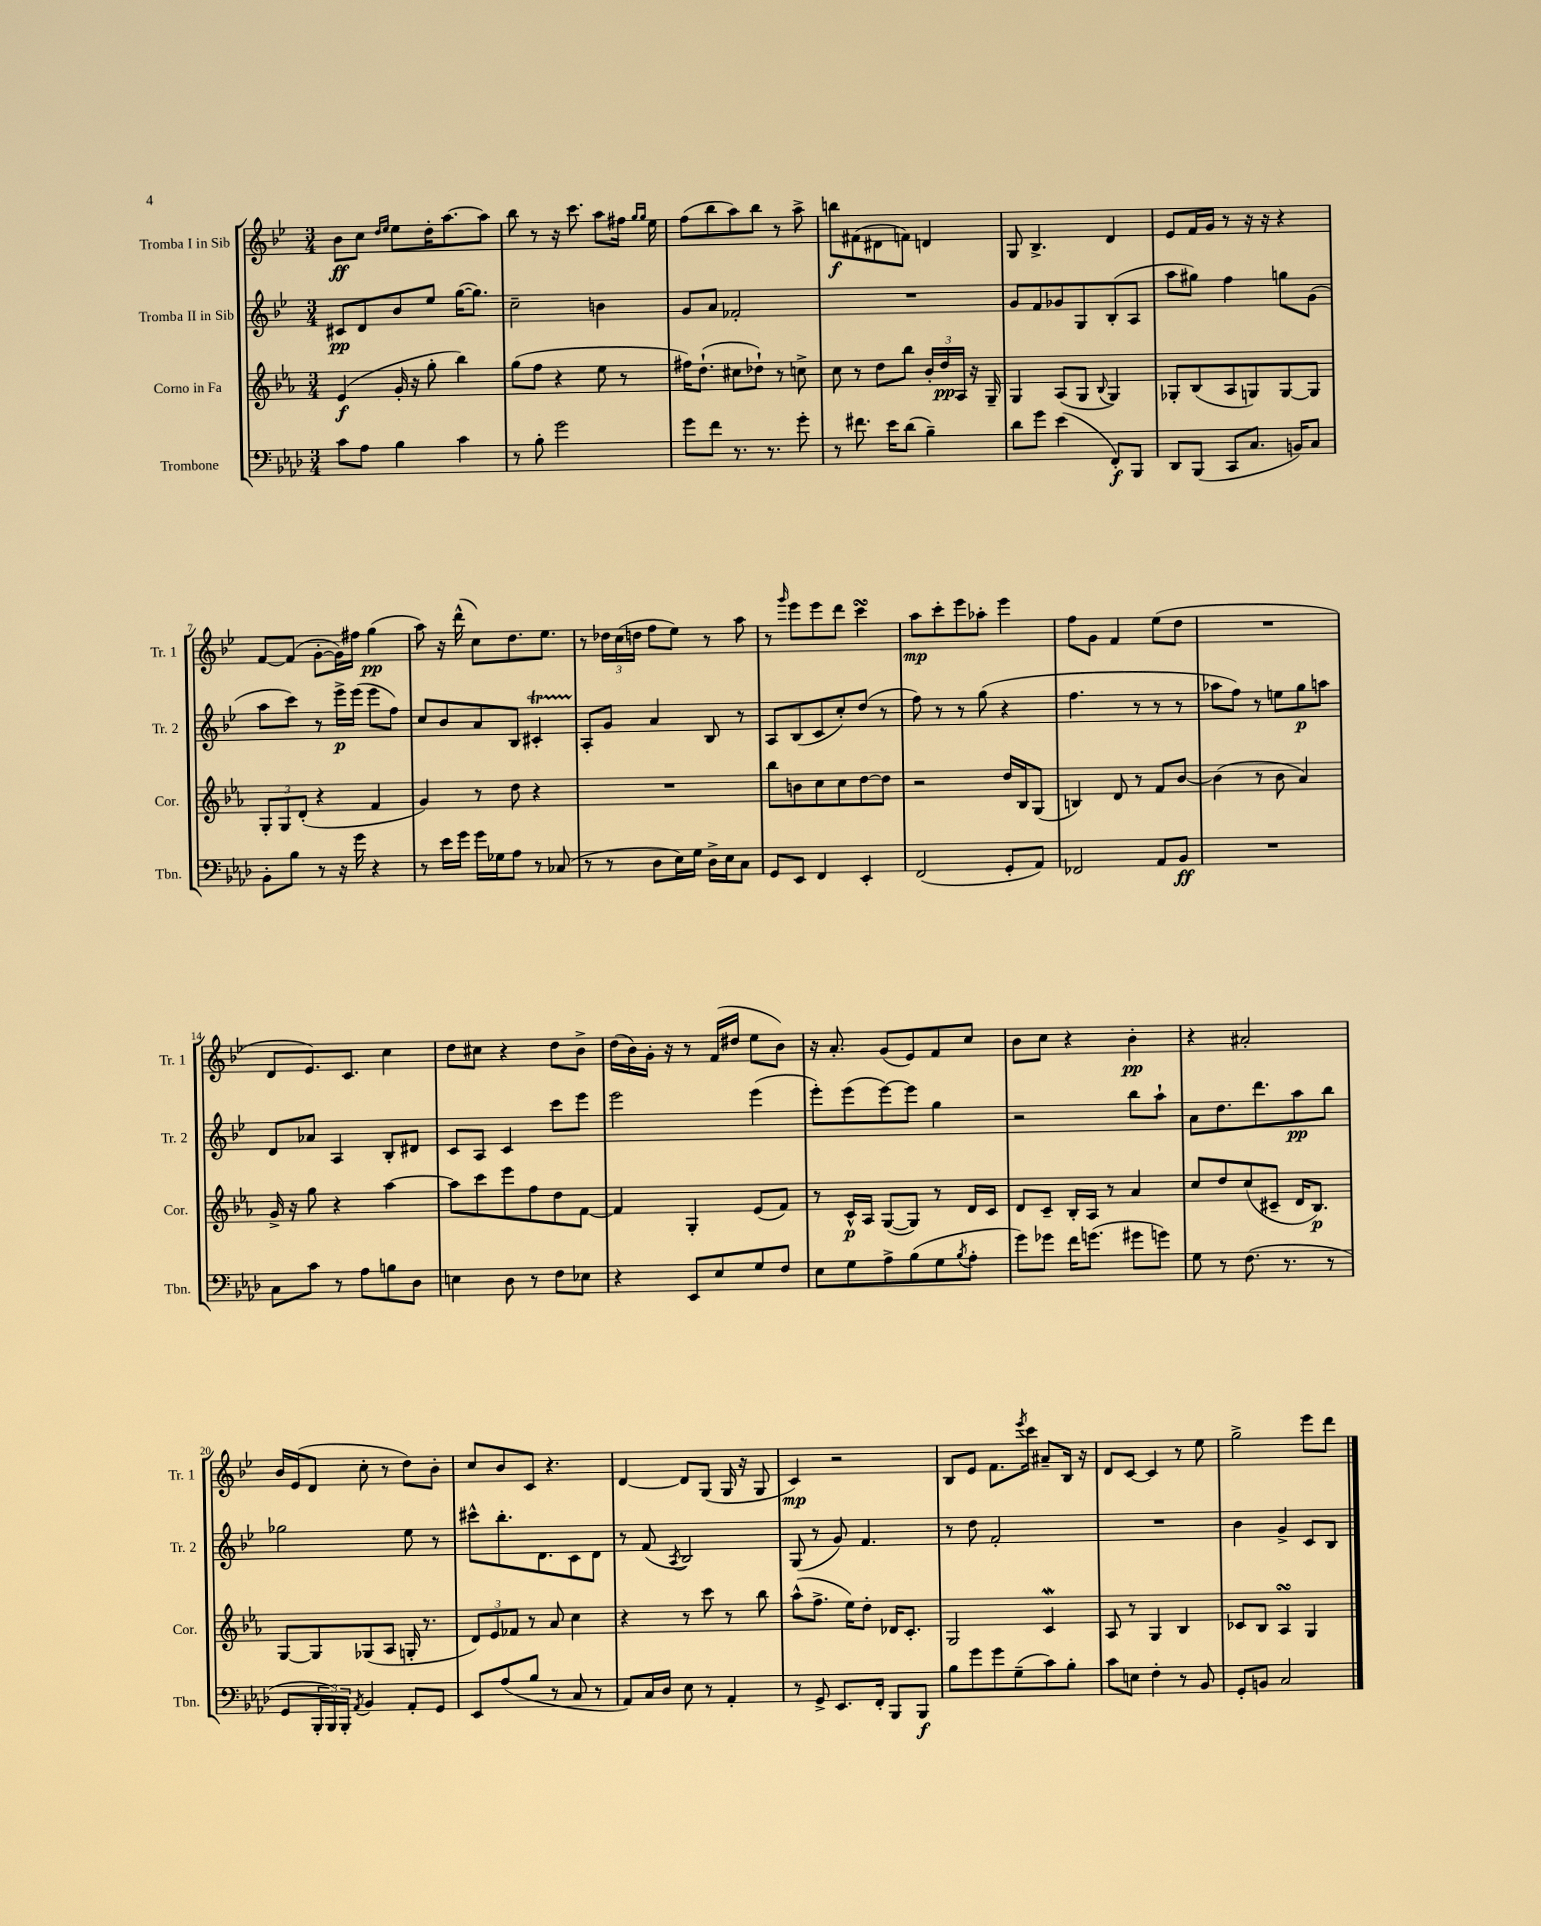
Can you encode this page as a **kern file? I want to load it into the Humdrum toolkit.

**kern	**kern	**kern	**kern
*staff4	*staff3	*staff2	*staff1
*clefF4	*clefG2	*clefG2	*clefG2
*k[b-e-a-d-]	*k[b-e-a-]	*k[b-e-]	*k[b-e-]
*M3/4	*M3/4	*M3/4	*M3/4
8c	(4e-	8c#	8b-
8A-	.	8d	8cc
.	.	.	16qqdd
.	.	.	16qqee-
4B-	16g'	8b-	8ee-
.	16r	.	.
.	8gg'	8ee-	16dd'
.	.	.	[8.aa
4c	4bb-)	([16gg	.
.	.	8.gg])	.
.	.	.	8aa]
=	=	=	=
8r	(8gg	2cc~	8bb-
8B-'	8ff	.	8r
2g	4r	.	16r
.	.	.	8.ccc
.	8ee-	4b	8aa
.	8r	.	16ff#
.	.	.	16qqgg
.	.	.	16qqgg
.	.	.	16ee-
=	=	=	=
8g	16ff#)	8g	(8ff
.	(8.dd`	.	.
8f	.	8a	8bb-
8.r	8cc#	2f-'	8aa)
.	8dd-`)	.	8bb-
8.r	.	.	.
.	8r	.	8r
8g'	8cc^	.	8aa^
=	=	=	=
8r	8cc	2.r	8bb
8.f#	8r	.	(8f#
.	8dd	.	8d#
16e-	.	.	.
(8d-	8bb-	.	8f)
4B-~)	24b-'	.	4d
.	24dd	.	.
.	24A-	.	.
.	16r	.	.
.	16G~	.	.
=	=	=	=
8d-	4G	8g	8G
8g	.	8f	4.B-^
(4e-	(8A-	8g-	.
.	8G	8G	.
.	8qqB-	.	.
8FF')	4G)	(8B-'	4d
8BBB-	.	8A	.
=	=	=	=
8DD-	8G-'	8aa	8e-
(8BBB-	(8B-	8gg#)	16f
.	.	.	16g
8CC	8A-	4ff	8r
8.C	8G)	.	16r
.	.	.	16r
.	[8G	8gg	4r
16BB)	.	.	.
8C	8G]	(8g	.
=	=	=	=
8BB-'	12G'	8aa	[8f
.	12G	.	.
8B-	.	8ccc)	(8f]
.	(12d'	.	.
8r	4r	8r	[8g'
16r	.	16eee-^	16g])
16g	.	(16eee-	16ff#
4r	4f	8eee-	(4gg
.	.	8ff)	.
=	=	=	=
8r	4g)	8cc	8aa)
16e-	.	8b-	16r
16g	.	.	(16ddd^^
16g	8r	8a	8cc)
16G-	.	.	.
8A-	8dd	8B-	8.dd
8r	4r	4c#'	.
.	.	.	8.ee-
(8C-	.	.	.
=	=	=	=
8r	2.r	8A'	8r
8r	.	8g	24dd-
.	.	.	(24cc
.	.	.	24dd
8D-	.	4a	8ff
16E-)	.	.	8ee-)
16G	.	.	.
16D-^	.	8B-	8r
16E-	.	.	.
8C	.	8r	8aa
=	=	=	=
8GG	8bb-	8A	8r
.	.	.	16qqggg
8EE-	8b	(8B-	8eee-
4FF	8cc	8c	8eee-
.	8cc	8cc')	8ddd
4EE-'	[8dd	(8dd	4ccc
.	8dd]	8r	.
=	=	=	=
(2FF	2r	8ff)	8aa
.	.	8r	8ccc'
.	.	8r	8eee-
.	.	(8gg	8aa-'
8GG'	16dd	4r	4eee-
.	16B-	.	.
8AA-)	(8G	.	.
=	=	=	=
2FF-	4B)	4.ff	8ff
.	.	.	8g
.	8d	.	4f
.	8r	8r	.
8AA-	8f	8r	(8ee-
8BB-	[8b-	8r	8dd
=	=	=	=
2.r	(4b-]	8aa-	2.r
.	.	8ff)	.
.	8r	8r	.
.	8b-	8ee	.
.	4a-)	8gg	.
.	.	8aa	.
=	=	=	=
8C	16g^	8d	8d
.	16r	.	.
8c	8gg	8a-	8.e-)
8r	4r	4A	.
.	.	.	8.c
8A-	.	.	.
8B	[4aa-	8B-'	4cc
8D-	.	8d#	.
=	=	=	=
4E	8aa-]	8c	8dd
.	8ccc	8A	8cc#
8D-	8eee-	4c	4r
8r	8ff	.	.
8F	8dd	8ccc	8dd
8E-	[8f	8eee-	8b-^
=	=	=	=
4r	4f]	2eee-	(16dd
.	.	.	16b-)
.	.	.	16g'
.	.	.	16r
8EE-	4G'	.	8r
8E-	.	.	(16f
.	.	.	16dd#
8G	(8e-	(4eee-	8ee-
8F	8f)	.	8b-)
=	=	=	=
8E-	8r	8eee-')	16r
.	.	.	8.a'
8G	16c^^	(8eee-	.
.	16A-	.	.
8A-^	([8G	[8eee-)	(8g
(8B-	8G])	8eee-]	8e-)
8G	8r	4gg	8f
8qB-	.	.	.
8A-'	16d	.	8cc
.	16c	.	.
=	=	=	=
8g)	8d	2r	8b-
8g-	8c~	.	8cc
16f	16B-'	.	4r
(8.g	16A-	.	.
.	8r	.	.
8g#	4a-	8bb-	4b-'
8g)	.	8aa`	.
=	=	=	=
8G	8cc	8a	4r
8r	8dd	8.dd	.
(8.F	(8cc	.	2a#'
.	.	8.ddd	.
.	8c#~	.	.
8.r	.	.	.
.	16d	8aa	.
.	8.B-)	.	.
8r	.	8bb-	.
=	=	=	=
8GG	[8G	2gg-	16b-
.	.	.	(16e-
24BBB-'	8G]	.	8d
24BBB-)	.	.	.
24BBB-'	.	.	.
8qAA-	.	.	.
4BB-	(8G-	.	8cc'
.	8A-	.	8r
8AA-'	16G'	8ee-	8dd)
.	8.r	.	.
8GG	.	8r	8b-'
=	=	=	=
8EE-	12d)	8ccc#^^	8cc
.	12e-	.	.
(8A-	.	8.bb-'	8b-
.	12f-	.	.
8B-	8r	.	8c
.	.	8.d	.
8r	8a-	.	4.r
8C	4cc	8c	.
8r	.	8d	.
=	=	=	=
8AA-)	4r	8r	[4d
16C	.	(8f	.
16D-	.	.	.
.	.	8qA	.
8E-	8r	2B-)	8d]
8r	8ccc	.	(8G
4AA-'	8r	.	16G
.	.	.	16r
.	8bb-	.	8G
=	=	=	=
8r	(8aa-^^	(8G	4c)
8GG^	8.ff^	8r	.
8.EE-	.	8g)	2r
.	16ee-)	.	.
.	8dd'	4.f	.
16FF'	.	.	.
8BBB-	16d-	.	.
.	8.c'	.	.
8BBB-	.	.	.
=	=	=	=
8B-	2G	8r	8B-
8g	.	8dd	8e-
8g	.	2f'	8.f
(8G~	.	.	.
.	.	.	8qeee-
.	.	.	16ccc
8c)	4c	.	8a#~
8B-'	.	.	16B-
.	.	.	16r
=	=	=	=
8c	8A-	2.r	8d
8E	8r	.	[8c
4F'	4G	.	4c]
8r	4B-	.	8r
8BB-	.	.	8ee-
=	=	=	=
8GG'	8c-	4b-	2gg^
8BB	8B-	.	.
2C	4A-	4g^	.
.	4G	8c	8eee-
.	.	8B-	8ddd
==	==	==	==
*-	*-	*-	*-
